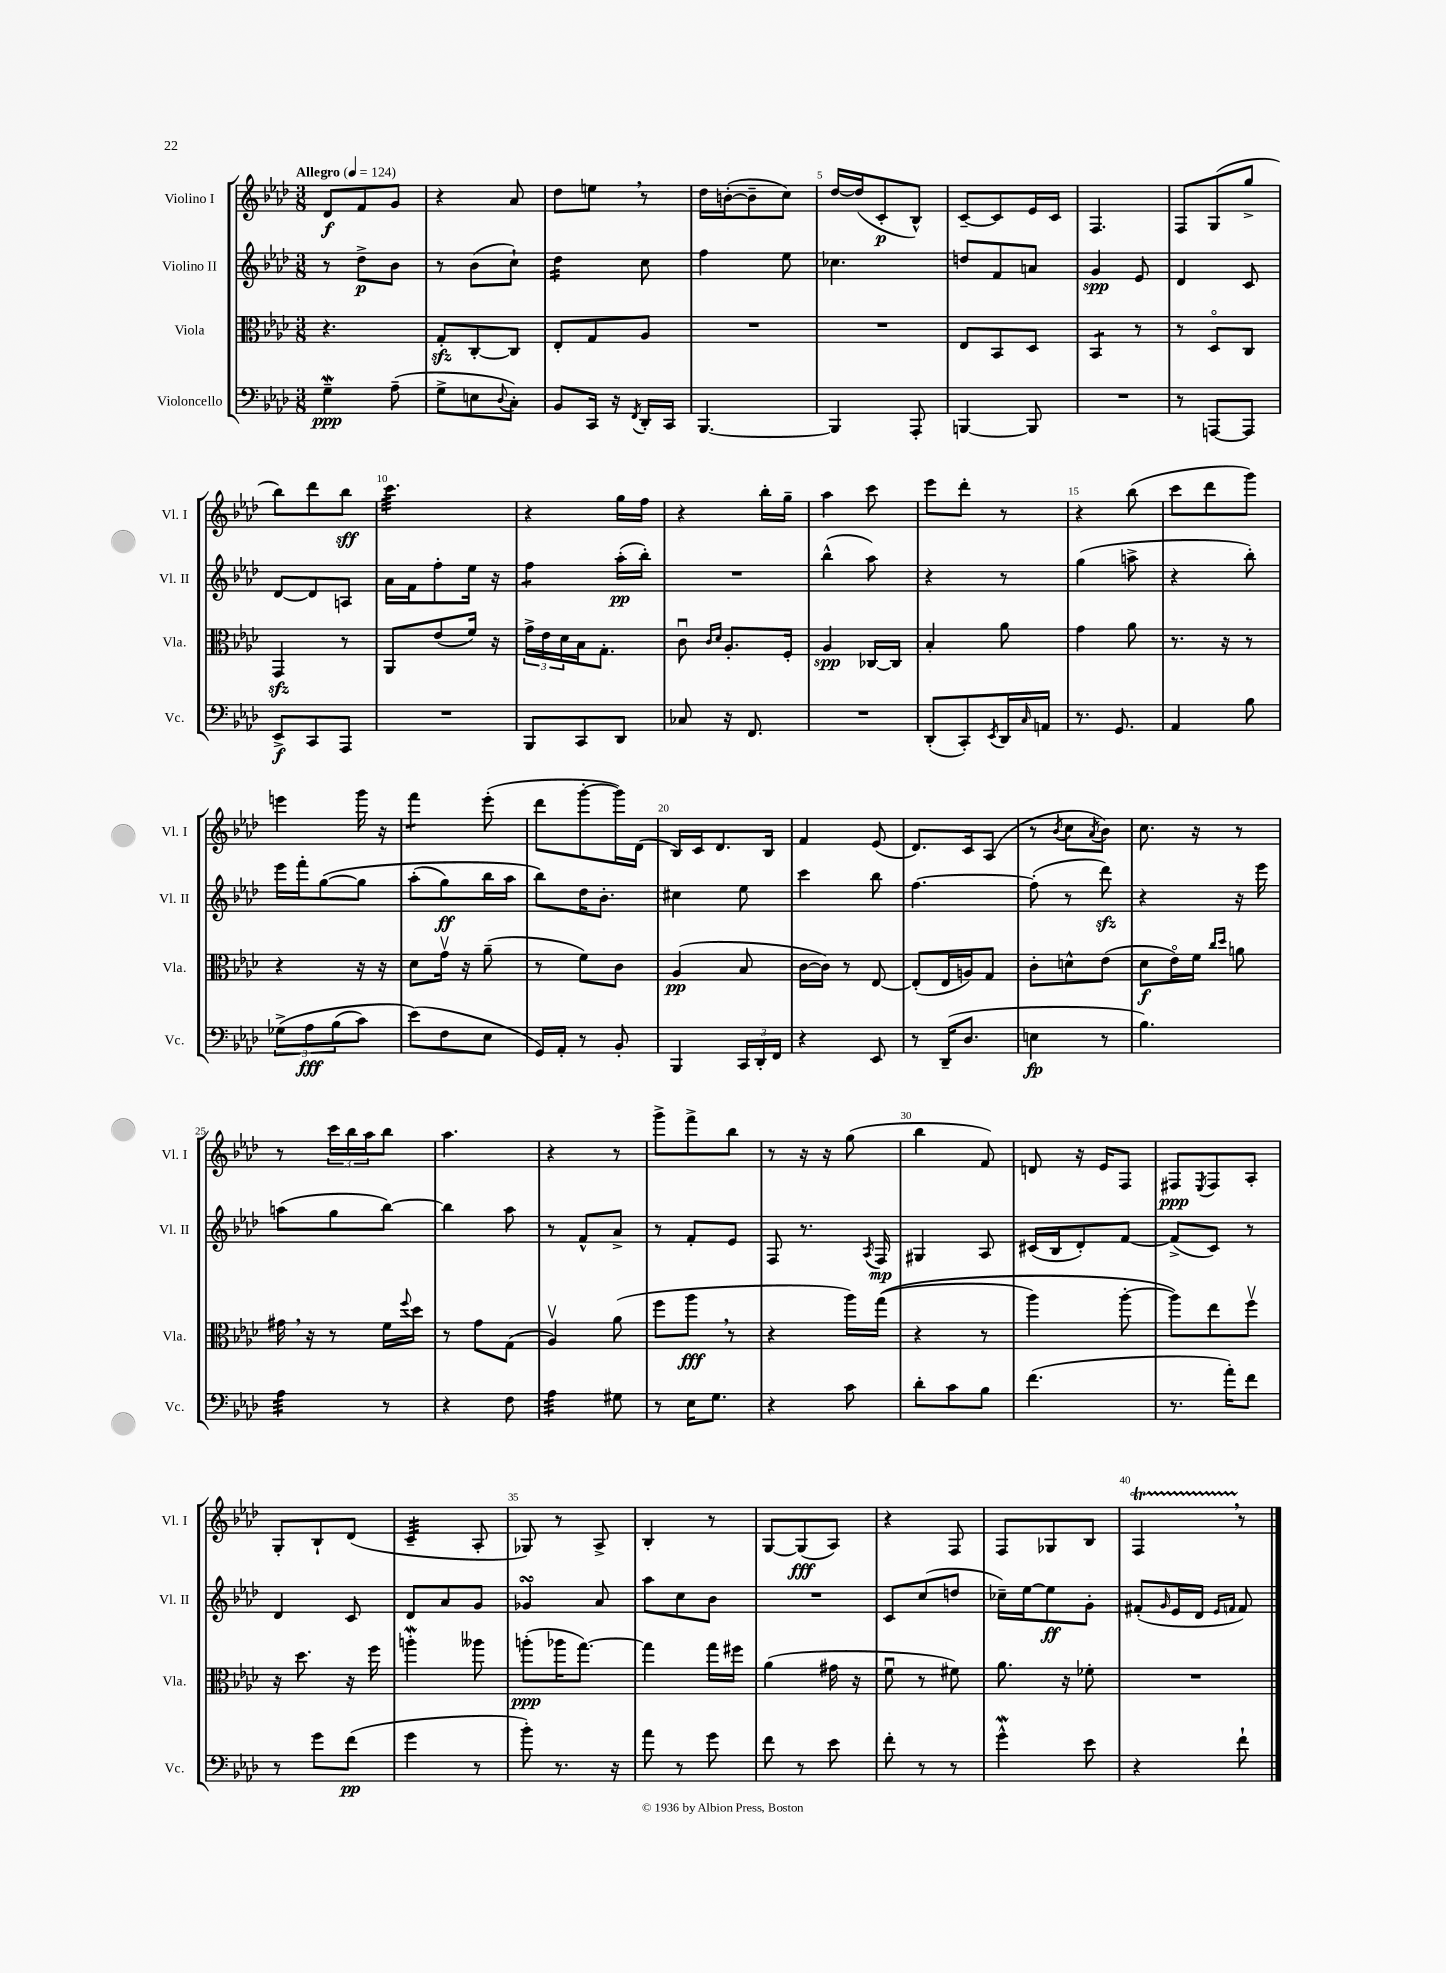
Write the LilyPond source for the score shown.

<<
\new StaffGroup <<
\new Staff = "s0" \with { instrumentName = "Violino I" shortInstrumentName = "Vl. I" } {
    \clef treble \key aes \major \numericTimeSignature \time 3/8 \tempo "Allegro" 4 = 124
    des'8\f f'8 g'8 |
    r4 aes'8 |
    des''8 e''8 \breathe r8 |
    des''16 b'16~-.( b'8-- c''8) |
    des''16~ des''16( c'8-.\p bes8-^) |
    c'8~-- c'8 ees'16 c'16 |
    f4. |
    f8 g8( g''8-> |
    bes''8) des'''8 bes''8\sff |
    c'''4.:32 |
    r4 g''16 f''16 |
    r4 bes''16-. g''16-- |
    aes''4 c'''8 |
    ees'''8 des'''8-. r8 |
    r4 bes''8( |
    c'''8 des'''8 g'''8) |
    e'''4 g'''16 r16 |
    f'''4:8 ees'''8-.( |
    des'''8 g'''8~-. g'''16) des'16( |
    bes16) c'16 des'8. bes16 |
    f'4 ees'8( |
    des'8.) c'16 aes8( |
    r8 \acciaccatura { bes'8 } c''8 \acciaccatura { aes'8 } bes'8) |
    c''8. r16 r8 |
    r8 \tuplet 3/2 { c'''16 bes''16 aes''16 } bes''8 |
    aes''4. |
    r4 r8 |
    g'''8-> f'''8-> bes''8 |
    r8 r16 r16 g''8( |
    bes''4 f'8) |
    d'8 r16 ees'16 f8 |
    fis8\ppp \acciaccatura { ees8 } fis8 aes8-. |
    g8-. bes8-! des'8( |
    c'4:32-- aes8-. |
    ges8) r8 aes8-> |
    bes4-. r8 |
    g8~ g8\fff( aes8) |
    r4 f8 |
    f8 ges8 bes8 |
    f4\startTrillSpan \breathe r8\stopTrillSpan \bar "|." |
}
\new Staff = "s1" \with { instrumentName = "Violino II" shortInstrumentName = "Vl. II" } {
    \clef treble \key aes \major \numericTimeSignature \time 3/8
    r8 des''8->\p bes'8 |
    r8 bes'8( c''8-!) |
    des''4:16 c''8 |
    f''4 ees''8 |
    ces''4. |
    d''8 f'8 a'8 |
    g'4\spp ees'8 |
    des'4 c'8 |
    des'8~ des'8 a8 |
    aes'16 f'16 f''8-. ees''16 r16 |
    f''4:8 aes''16-.\pp( bes''16-.) |
    R4. |
    bes''4-^( aes''8) |
    r4 r8 |
    g''4( a''8-> |
    r4 bes''8-.) |
    ees'''16 f'''16-. g''8~\( g''8 |
    aes''8-.( g''8\ff) bes''16 aes''16 |
    bes''8\) des''16 bes'8.-. |
    cis''4 ees''8 |
    c'''4 bes''8 |
    f''4.~ |
    f''8-.( r8 des'''8\sfz) |
    r4 r16 ees'''16 |
    a''8( g''8 bes''8~) |
    bes''4 aes''8 |
    r8 f'8-^ aes'8-> |
    r8 f'8-. ees'8 |
    f8 r8. \acciaccatura { aes8 } f16\mp |
    gis4 aes8 |
    cis'16( bes16 des'8-.) f'8~ |
    f'8->( c'8) r8 |
    des'4 c'8 |
    des'8 aes'8 g'8 |
    ges'4\turn aes'8 |
    aes''8 c''8 bes'8 |
    R4. |
    c'8 c''8( d''8 |
    ces''16--) ees''16~ ees''8\ff g'8-. |
    fis'8-.( \grace { g'16 } ees'16 des'16 \grace { ees'16 f'16 } f'8) \bar "|." |
}
\new Staff = "s2" \with { instrumentName = "Viola" shortInstrumentName = "Vla." } {
    \clef alto \key aes \major \numericTimeSignature \time 3/8
    r4. |
    g8-.\sfz c8~-. c8 |
    ees8-. g8 aes8 |
    R4. |
    R4. |
    ees8 bes,8 des8 |
    bes,4:8 r8 |
    r8 des8\flageolet c8 |
    g,4\sfz r8 |
    aes,8 ees'8( f'16) r16 |
    \tuplet 3/2 { g'16-> ees'16 des'16 } bes16 g8.-. |
    c'8\downbow \grace { c'16 des'16 } aes8.-. f16-. |
    aes4\spp ces16~ ces16 |
    bes4-. aes'8 |
    g'4 aes'8 |
    r8. r16 r8 |
    r4 r16 r16 |
    des'8 g'16\upbow r16 aes'8--( |
    r8 f'8) c'8 |
    aes4\pp( bes8 |
    c'16~ c'16) r8 ees8~ |
    ees8-.( ees16 a16) g8 |
    c'8-. d'8-^ ees'8( |
    des'8\f ees'16\flageolet) f'16 \grace { c''16 des''16 } a'8 |
    gis'16 \breathe r16 r8 f'16 \appoggiatura { f''8 } des''16 |
    r8 g'8 g8( |
    aes4\upbow) aes'8( |
    f''8 aes''8\fff \breathe r8 |
    r4 aes''16) g''16(\( |
    r4 r8 |
    aes''4) aes''8~-. |
    aes''8\) ees''8 f''8\upbow |
    r16 des''8. r16 f''16 |
    a''4-.\mordent aeses''8 |
    a''8-.\ppp( aes''16 g''8.~) |
    g''4 g''16 fis''16 |
    aes'4( gis'16 r16 |
    f'8\downbow r8 fis'8) |
    aes'8. r16 fes'8-. |
    R4. \bar "|." |
}
\new Staff = "s3" \with { instrumentName = "Violoncello" shortInstrumentName = "Vc." } {
    \clef bass \key aes \major \numericTimeSignature \time 3/8
    g4--\mordent\ppp aes8--( |
    g8-> e8 \appoggiatura { des8 } c8-.) |
    bes,8 c,16 r16 \acciaccatura { f,8 } des,16-. c,16 |
    bes,,4.~ |
    bes,,4 aes,,8-. |
    b,,4~ b,,8 |
    R4. |
    r8 a,,8~ a,,8 |
    ees,8->\f c,8 aes,,8 |
    R4. |
    bes,,8 c,8 des,8 |
    ces8 r16 f,8. |
    R4. |
    des,8-.( c,8-.) \acciaccatura { ees,8 } des,16 \grace { c16 } a,16 |
    r8. g,8. |
    aes,4 bes8 |
    \tuplet 3/2 { ges8->\( aes8\fff bes8( } c'8) |
    ees'8(\) f8 ees8 |
    g,16) aes,16-. r8 bes,8-. |
    bes,,4 \tuplet 3/2 { c,16 des,16-. f,16 } |
    r4 ees,8 |
    r8 des,16--( des8. |
    e4\fp r8 |
    bes4.) |
    aes4:32 r8 |
    r4 f8 |
    aes4:32 gis8 |
    r8 ees16 g8. |
    r4 c'8 |
    des'8-. c'8 bes8 |
    f'4.( |
    r8. aes'16-.) f'8 |
    r8 g'8 f'8\pp( |
    g'4 r8 |
    bes'8-.) r8. r16 |
    aes'8 r8 g'8 |
    f'8 r8 ees'8 |
    f'8-. r8 r8 |
    g'4-^\mordent ees'8 |
    r4 f'8-! \bar "|." |
}
>>
>>
\layout { \context { \Score \override BarNumber.break-visibility = ##(#f #t #t) barNumberVisibility = #(every-nth-bar-number-visible 5) } }
